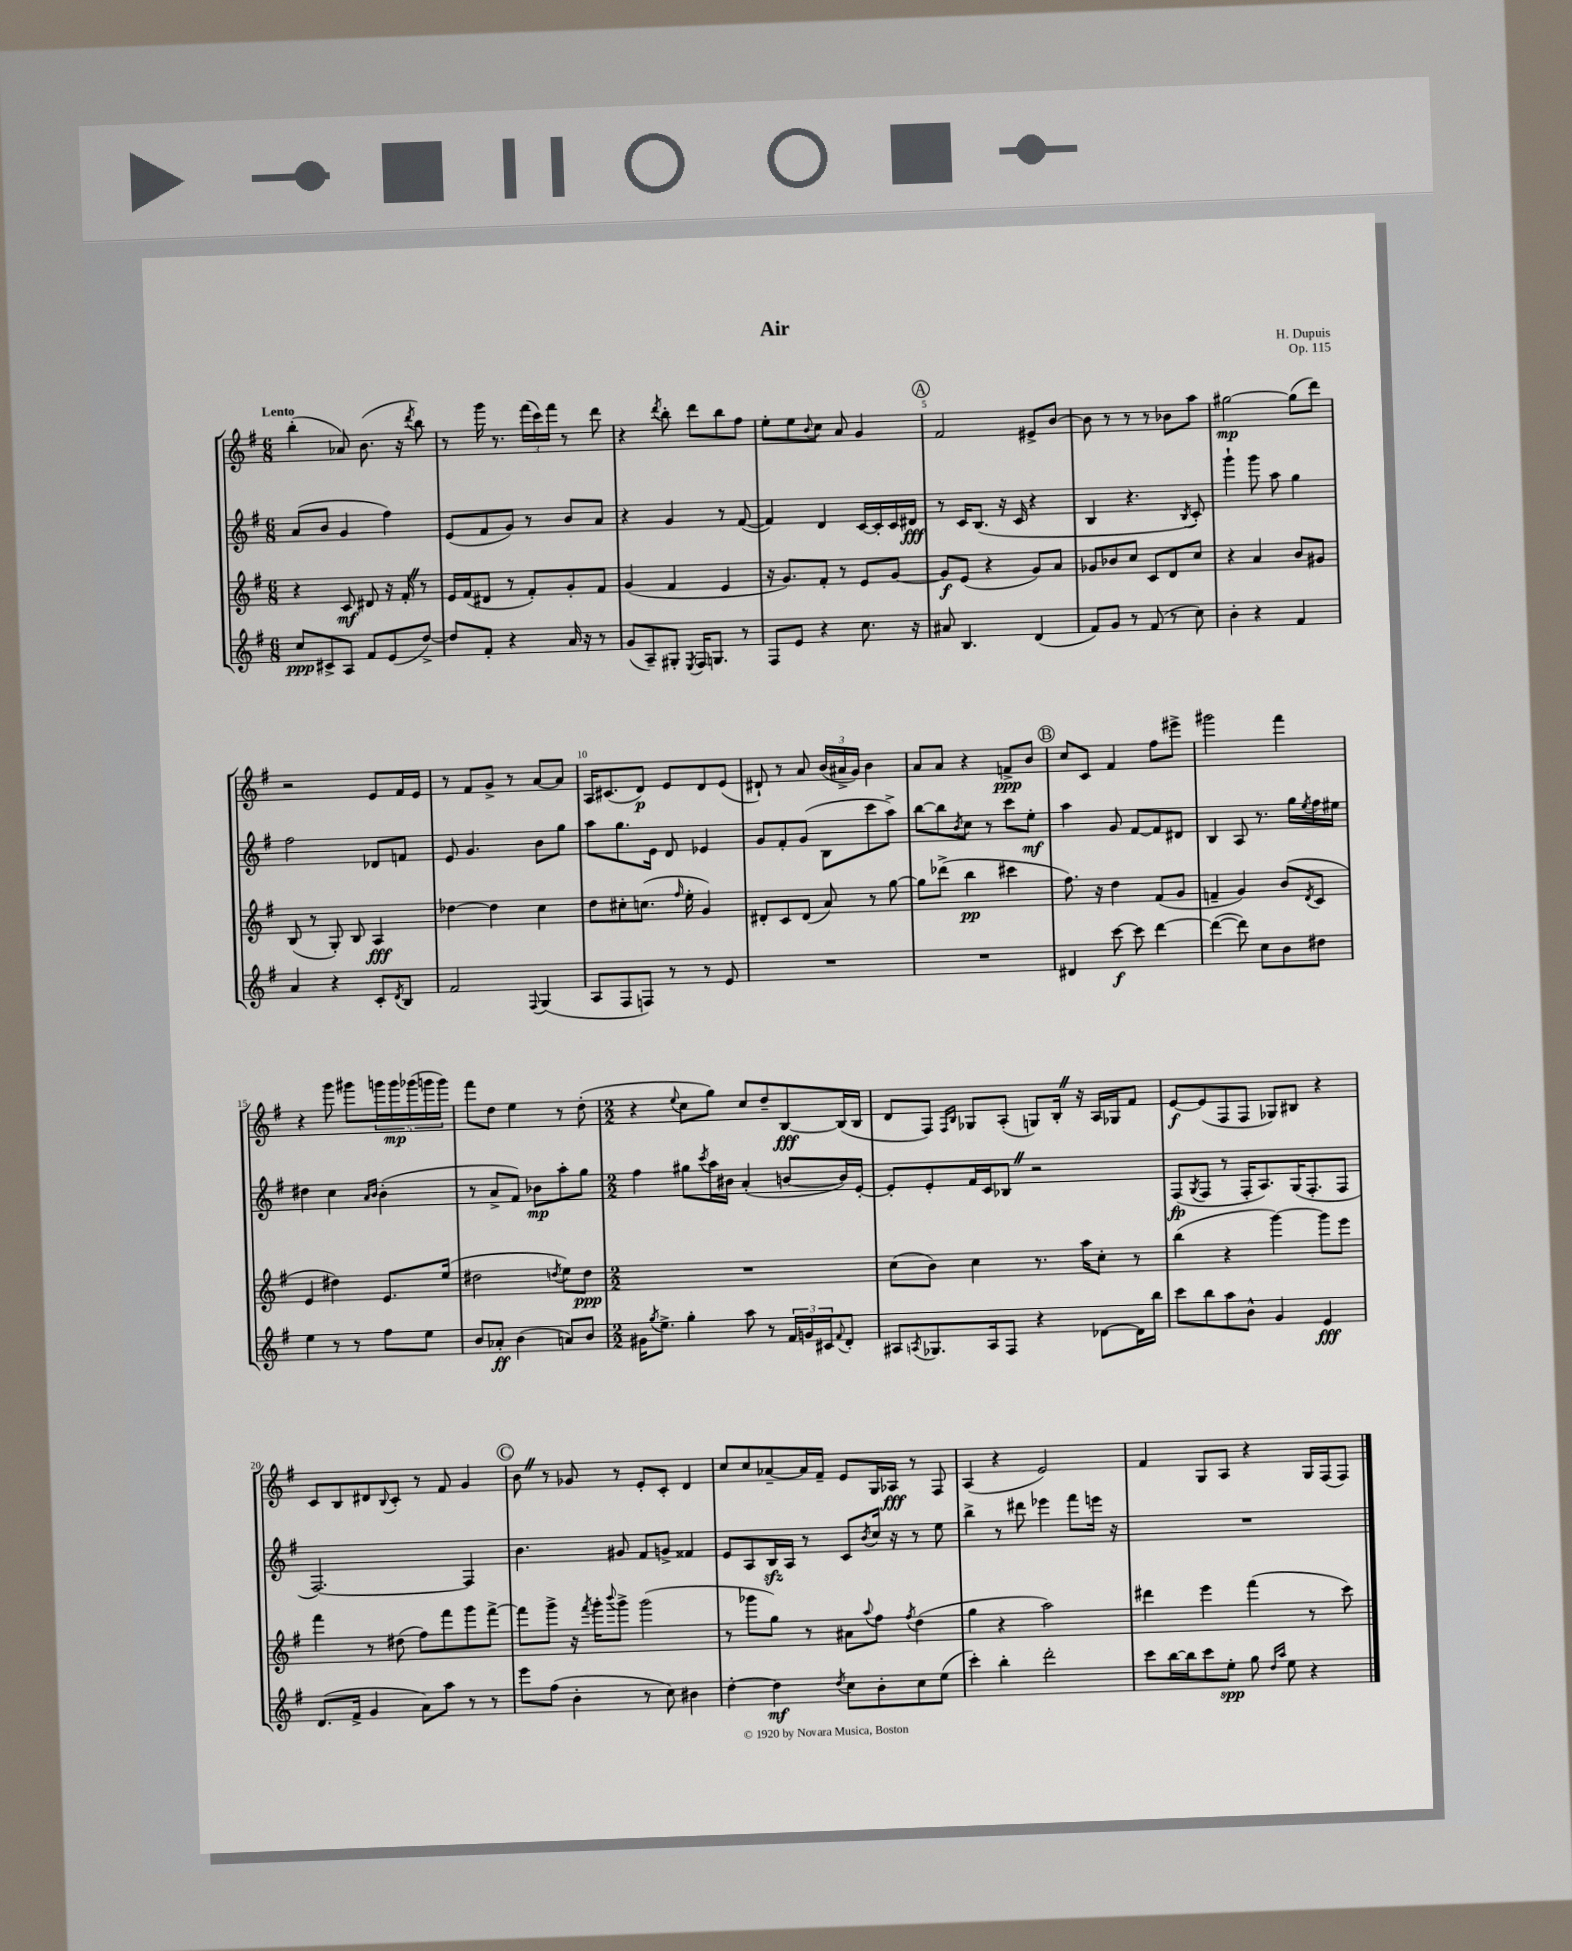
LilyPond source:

\header { title = "Air" composer = "H. Dupuis" opus = "Op. 115" }
<<
\new StaffGroup <<
\new Staff = "s0" {
    \clef treble \key g \major \numericTimeSignature \time 6/8 \tempo "Lento"
    b''4-.( aes'8) b'8.( r16 \acciaccatura { d'''8 } b''8) |
    r8 g'''16 r8. \tuplet 3/2 { fis'''16( c'''16) fis'''16 } r8 d'''8 |
    r4 \acciaccatura { d'''8 } b''8-. d'''8 b''8 fis''8 |
    e''8-. e''8 \appoggiatura { b'8 } c''8 a'8 g'4 |
    \mark \markup { \circle "A" } fis'2 eis'8-> b'8~ |
    b'8 r8 r8 r8 bes'8 a''8 |
    gis''2~\mp gis''8( d'''8) |
    r2 e'8 fis'16 e'16 |
    r8 fis'8 g'8-> r8 a'8~ a'8 |
    a16 cis'8.( d'8\p) e'8 d'8 e'8( |
    dis'8-!) r8 a'8 \tuplet 3/2 { b'16( ais'16-> g'16) } b'4 |
    a'8 a'8 r4 f'8->\ppp b'8 |
    \mark \markup { \circle "B" } c''8 c'8 fis'4 fis''8 eis'''8-> |
    gis'''2 fis'''4 |
    r4 g'''8 gis'''8 \tuplet 5/4 { g'''16 g'''16\mp ges'''16( g'''16 g'''16) } |
    fis'''8 d''8 e''4 r8 d''8-.( |
    \numericTimeSignature \time 2/2 r4 \appoggiatura { e''8 } c''8 g''8) c''8 d''8-- b8~\fff b16( b16 |
    d'8 fis8) \grace { fis16 b16 } ges8 a8-.( g8) b16-. \once \override BreathingSign.text = \markup { \musicglyph "scripts.caesura.straight" } \breathe r16 a16 ges16 fis'8 |
    e'8~\f e'8( fis8 fis8 ges8) bis8 r4 |
    c'8 b8 dis'8 \appoggiatura { b8 } c'8-. r8 fis'8 g'4 |
    \mark \markup { \circle "C" } b'8 \once \override BreathingSign.text = \markup { \musicglyph "scripts.caesura.straight" } \breathe r8 ges'8 r8 e'8-. c'8-. d'4 |
    c''8 c''8 aes'8~-- aes'16 fis'16-- e'8 g16 aes16\fff r8 fis8 |
    a4( r4 e'2) |
    fis'4 g8 a8 r4 g16 fis16( fis8) \bar "|." |
}
\new Staff = "s1" {
    \clef treble \key g \major \numericTimeSignature \time 6/8
    a'8( b'8 g'4 fis''4) |
    e'8( fis'8 g'8) r8 b'8 a'8 |
    r4 g'4 r8 fis'8~( |
    fis'4) d'4 c'16~ c'16-. c'16 dis'16\fff |
    \mark \markup { \circle "A" } r8 c'16 b8.( r16 c'16 r4 |
    b4 r4. \acciaccatura { b8 } c'8-.) |
    g'''4-! g'''8 a''8 g''4 |
    fis''2 des'8 f'8 |
    e'8 g'4. b'8 g''8 |
    a''8 g''8. e'16 d'8 ees'4 |
    g'8 fis'8-. g'8( b8 c'''8 a''8->) |
    b''8~ b''8 \acciaccatura { b'8 } c''8 r8 c'''8 e''8-.\mf |
    \mark \markup { \circle "B" } a''4 g'8 fis'8~ fis'8 dis'8 |
    b4 a8 r8. g''16 \acciaccatura { e''8 } fis''16 eis''16 |
    dis''4 c''4 \grace { a'16 b'16 } b'4-.( |
    r8 a'8-> fis'8) bes'8\mp a''8-. g''8 |
    \numericTimeSignature \time 2/2 fis''4 gis''8 \acciaccatura { c'''8 } a''16 bis'16 a'4-.( b'8~ b'16) e'16~-. |
    e'8-. e'8-. fis'16 c'16 bes8 \once \override BreathingSign.text = \markup { \musicglyph "scripts.caesura.straight" } \breathe r2 |
    fis8\fp( \acciaccatura { g8 } fis8 r8 fis16-. a8.) g16( fis8.-. fis8 |
    fis2.~) fis4 |
    \mark \markup { \circle "C" } b'4. gis'8 fis'8 g'8-> fisis'4 |
    e'8 a8 b16\sfz a16 r8 c'8 \acciaccatura { b'8 } c''16 r16 r8 e''8 |
    b''4-> r8 dis'''8 ees'''4 fis'''8 e'''16 r16 |
    R1 \bar "|." |
}
\new Staff = "s2" {
    \clef treble \key g \major \numericTimeSignature \time 6/8
    r4 c'8\mf dis'8 r16 fis'16-. \once \override BreathingSign.text = \markup { \musicglyph "scripts.caesura.straight" } \breathe r8 |
    e'16 fis'16( dis'8 r8 fis'8-.) g'8-. fis'8 |
    g'4( fis'4 e'4 |
    r16 g'8.) fis'8-. r8 e'8 g'8~ |
    \mark \markup { \circle "A" } g'8\f e'8( r4 g'8) a'8 |
    ges'8 bes'8 c''8 c'8 d'8 c''8 |
    r4 a'4 b'8 gis'8 |
    b8( r8 g8-.) b8 a4\fff |
    des''4~ des''4 c''4 |
    d''8 cis''8-. c''8.( \grace { fis''16 } e''16-. g'4) |
    dis'8-. c'8 dis'8( a'8) r8 g''8~ |
    g''8 des'''8->( b''4\pp cis'''4 |
    \mark \markup { \circle "B" } fis''8.) r16 d''4 fis'8( g'8 |
    f'4-- g'4) b'8( \acciaccatura { d'8 } c'8 |
    e'4 dis''4) e'8. e''16( |
    dis''2 \acciaccatura { d''8 } e''8) d''8\ppp |
    \numericTimeSignature \time 2/2 R1 |
    c''8( b'8) c''4 r8. a''16 c''8-. r8 |
    b''4( r4 g'''4~) g'''8 e'''8 |
    fis'''4 r8 dis''8( fis''8) fis'''8 g'''8 fis'''8~-> |
    \mark \markup { \circle "C" } fis'''8 g'''8-> r16 \acciaccatura { fis'''8 } g'''16-. \appoggiatura { b'''8 } g'''8-> g'''2( |
    r8 ges'''8 g''8) r8 ais'8 \appoggiatura { a''8 } fis''8 \acciaccatura { fis''8 } d''4( |
    g''4 r4 a''2) |
    dis'''4 e'''4 fis'''4( r8 c'''8) \bar "|." |
}
\new Staff = "s3" {
    \clef treble \key g \major \numericTimeSignature \time 6/8
    c''8\ppp cis'8-> a8 fis'8 e'8( d''8~->) |
    d''8 fis'8-. r4 a'16 r16 r8 |
    g'8( a8--) gis8-. \acciaccatura { e8 } fis16 g8. r8 |
    fis8 e'8 r4 c''8. r16 |
    \mark \markup { \circle "A" } ais'8 b4. d'4( |
    fis'8) g'8 r8 fis'8( r8 c''8) |
    b'4-. r4 fis'4 |
    a'4 r4 c'8-. \acciaccatura { d'8 } b8 |
    fis'2 \appoggiatura { fis8 } g4( |
    a8 fis8 f8) r8 r8 e'8 |
    R2. |
    R2. |
    \mark \markup { \circle "B" } dis'4 c'''8~\f c'''8 d'''4~ |
    d'''4~( d'''8) c''8 b'8 dis''8 |
    e''4 r8 r8 fis''8 e''8 |
    b'8 aes'8-.\ff b'4( a'8) b'8 |
    \numericTimeSignature \time 2/2 gis'16 \acciaccatura { g''8 } e''8.-> g''4-. a''8 r8 \tuplet 3/2 { fis'16 g'16 cis'16 } \appoggiatura { fis'8 } d'8-. |
    ais8 \acciaccatura { a8 } ges8. a16 fis8 r4 des'8~ des'16 b''16 |
    c'''8 b''8 a''8 b'8-^ g'4 e'4\fff |
    d'8.( fis'16-> g'4 a'8) a''8 r8 r8 |
    \mark \markup { \circle "C" } e'''8 fis''8( b'4-. r8 c''8) bis'4 |
    d''4~-. d''4\mf \acciaccatura { d''8 } c''8 b'8-. c''8 e''8( |
    c'''4-.) b''4-. d'''2-. |
    c'''8 b''16~ b''16 c'''8 e''8-.\spp g''8 \grace { d''16 a''16 } e''8 r4 \bar "|." |
}
>>
>>
\layout { \context { \Score \override BarNumber.break-visibility = ##(#f #t #t) barNumberVisibility = #(every-nth-bar-number-visible 5) } }
